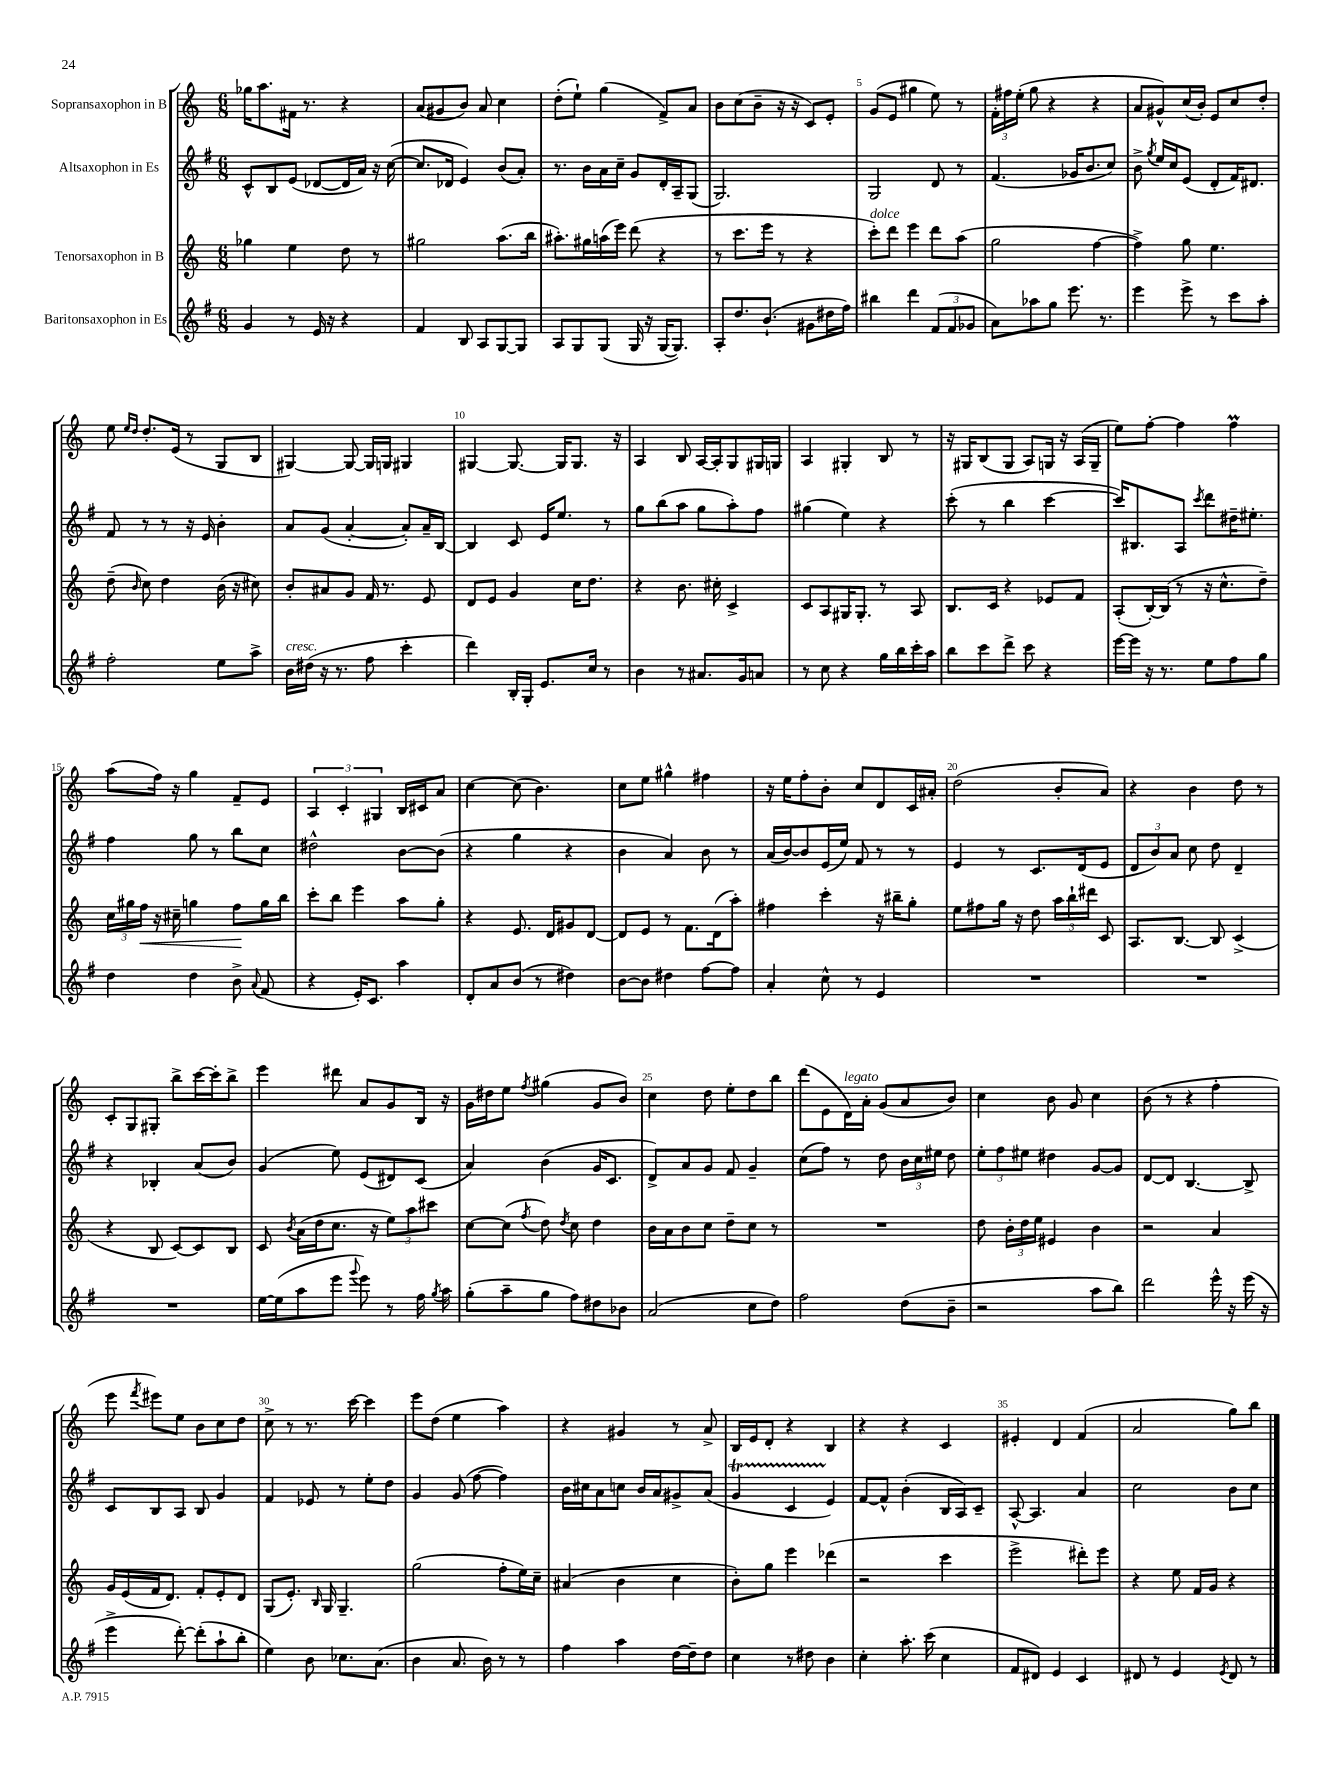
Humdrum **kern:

**kern	**kern	**dynam	**kern	**kern
*part4	*part3	*part3	*part2	*part1
*staff4	*staff3	*staff3	*staff2	*staff1
*I"Baritonsaxophon in Es	*I"Tenorsaxophon in B	*	*I"Altsaxophon in Es	*I"Sopransaxophon in B
*clefG2	*clefG2	*	*clefG2	*clefG2
*k[f#]	*k[]	*	*k[f#]	*k[]
*M6/8	*M6/8	*	*M6/8	*M6/8
=1	=1	=1	=1	=1
4g/	4gg-X\	.	8c^^/L	16gg-X\KL
.	.	.	.	8.aa\
.	.	.	8B/	.
8r	4ee\	.	(8e/J	16f#X\Jk
.	.	.	.	8.r
16e/	.	.	[8d-X/L	.
16r	.	.	.	.
4r	8dd\	.	16d-/L]	4r
.	.	.	16a/JJ)	.
.	8r	.	16r	.
.	.	.	([16cc\	.
=2	=2	=2	=2	=2
4f#/	2gg#X\	.	8.cc/L]	(8a/L
.	.	.	.	8g#X/
.	.	.	16d-X/Jk	.
8B/	.	.	4e/)	8b/J)
8A/L	.	.	.	8a/
[8G/	(8.aa\L	.	(8b/L	4cc\
8G/J]	.	.	8a'/J)	.
.	16bb\Jk	.	.	.
=3	=3	=3	=3	=3
8A/L	8.aa#X'\L)	.	8.r	(8dd'\L
8G/	.	.	.	8ee`\J)
.	16gg#X\L	.	16b\LL	.
(8G/J	(16aan\	.	16a\	(4gg\
.	16eee\JJ)	.	16cc~\JJ	.
16G/	(8ddd\	.	8g/L	.
16r	.	.	.	.
[16G/KL	4r	.	16d'/L	8f^/L)
8.G/J])	.	.	16A~/J	.
.	.	.	(8G/J	8a/J
=4	=4	=4	=4	=4
8A'/L	8r	.	2.G/)	8b\L
8.dd/	8.ccc\L	.	.	(8cc\
.	.	.	.	8b~\J
(8.b`/J	16eee\Jk	.	.	.
.	8r	.	.	16r
.	.	.	.	16r
8g#X\L	4r	.	.	8c/L)
16dd#X\L	.	.	.	8e'/J
16ff#\JJ)	.	.	.	.
=5	=5	=5	=5	=5
!	!LO:TX:a:i:t=dolce	!	!	!
4bb#X\	8ccc'\L)	.	2G/	(8g/L
.	8ddd\J	.	.	8e/J
4ddd\	4eee\	.	.	4gg#X\
(12f#/L	8ddd\L	.	8d/	8ee\)
12f#/	.	.	.	.
.	(8aa\J	.	8r	8r
12g-X/J	.	.	.	.
=6	=6	=6	=6	=6
8a\L)	2gg\	.	(4.f#/	24f'\LL
.	.	.	.	24ff#X\
.	.	.	.	(24ee'\JJ
8aa-X\	.	.	.	8gg\
8gg\J	.	.	.	4r
8.eee\	.	.	16g-X/KL	.
.	.	.	8.b/	.
.	[4ff\	.	.	4r
8.r	.	.	.	.
.	.	.	8cc/J)	.
=7	=7	=7	=7	=7
4eee\	4ff^\])	.	8b^\	8a/L
.	.	.	8qgg/	.
.	.	.	16ee/LL	8g#X^^/)
.	.	.	16cc/J	.
8eee^\	8gg\	.	(8e/J	(16cc/L
.	.	.	.	16b'/JJ)
8r	4.ee\	.	8d'/L	8e/L
8ccc\L	.	.	16f#/K)	8cc/
.	.	.	8.d#X/J	.
8aa'\J	.	.	.	8dd'/J
!!LO:LB:g=z
=8	=8	=8	=8	=8
2ff#'\	(8dd~\	.	8f#/	8ee\
.	.	.	.	16qqee/LL
.	16qqb/	.	.	16qqdd/JJ
.	8cc\)	.	8r	8.dd'/L
.	4dd\	.	8r	.
.	.	.	.	(16e/Jk
.	.	.	16r	8r
.	.	.	16e/	.
8ee\L	(16b\	.	4b'\	8G/L
.	16r	.	.	.
8aa^\J	8cc#X\)	.	.	8B/J
=9	=9	=9	=9	=9
!LO:TX:a:i:t=cresc.	!	!	!	!
16b\LL	8b'/L	.	8a/L	[4G#X/)
(16dd#X\JJ	.	.	.	.
16r	8a#X/	.	(8g/J	.
8.r	.	.	.	.
.	8g/J	.	[4a'/	8G#/_
8ff#\	16f/	.	.	16G#/LL]
.	8.r	.	.	16Gn/JJ
4ccc'\	.	.	8a'/L])	4G#X/
.	8e/	.	16a~/L	.
.	.	.	[16B/JJ	.
=10	=10	=10	=10	=10
4ddd\)	8d/L	.	4B/]	[4G#X/
.	8e/J	.	.	.
16B'/LL	4g/	.	8c/	8.G#/_
16G'/JJ	.	.	.	.
8.e/L	.	.	16e/KL	.
.	.	.	8.ee/J	16G#/KL]
.	16cc\KL	.	.	8.G#/J
16cc/Jk	8.dd\J	.	.	.
8r	.	.	8r	.
.	.	.	.	16r
=11	=11	=11	=11	=11
4b\	4r	.	8gg\L	4A/
.	.	.	(8bb\	.
8r	8.b\	.	8aa\J	8B/
8.a#X/L	.	.	8gg\L	[16A/LL
.	16cc#X'\	.	.	16A'/J]
.	4c^/	.	8aa'\)	8G/
16g/k	.	.	.	.
8an/J	.	.	8ff#\J	16G#X/L
.	.	.	.	16Gn/JJ
=12	=12	=12	=12	=12
8r	8c/L	.	(4gg#X\	4A/
8cc\	8A/	.	.	.
4r	16G#X/K	.	4ee\)	4G#X'/
.	8.G#'/J	.	.	.
16gg\LL	8r	.	4r	8B/
16bb\	.	.	.	.
16ccc'\	8A/	.	.	8r
16aa\JJ	.	.	.	.
=13	=13	=13	=13	=13
8bb\L	8.B/L	.	(8ccc'\	16r
.	.	.	.	16G#X/KL
8ccc\	.	.	8r	(8B/
.	16c/Jk	.	.	.
8ddd^\J	4r	.	4bb\	8G#/J
8ccc\	.	.	.	8A/L)
4r	8e-X/L	.	[4ccc\	16Gn/Jk
.	.	.	.	16r
.	8f/J	.	.	(16A/LL
.	.	.	.	16G~/JJ
=14	=14	=14	=14	=14
[16eee\LL	(8A'/L	.	16ccc/KL])	8ee\L)
16eee\JJ]	.	.	8.B#X/	.
16r	[16B'/L)	.	.	[8ff'\J
8.r	(16B/JJ]	.	.	.
.	8r	.	8A/J	4ff\]
.	.	.	8qccc/	.
8ee\L	16r	.	8ddd\L	.
.	8.cc^^\L	.	.	.
8ff#\	.	.	16dd#X~\K	4ffM\
.	.	.	8.ee#X'\J	.
8gg\J	8dd~\J)	.	.	.
!!LO:LB:g=z
=15	=15	=15	=15	=15
4dd\	24cc\LL	.	4ff#\	(8aa\L
.	24gg#X\	.	.	.
!	!	!LO:HP:b	!	!
.	24ff\JJ	<	.	.
.	16r	.	.	16ff\Jk)
.	16cc#X~\	.	.	16r
4dd\	4ggn\	.	8gg\	4gg\
.	.	.	8r	.
8b^\	8ff\L	.	8bb\L	8f~/L
8qqa/	.	.	.	.
(8f#/	16gg\L	[	8cc\J	8e/J
.	16bb\JJ	.	.	.
=16	=16	=16	=16	=16
4r	8ccc'\L	.	2dd#X^^\	6A/
.	8bb\J	.	.	.
.	.	.	.	6c'/
16e'/KL)	4eee\	.	.	.
8.c/J	.	.	.	.
.	.	.	.	6G#X/
4aa\	8aa\L	.	[8b\L	16B/LL
.	.	.	.	16c#X/J
.	8gg'\J	.	(8b\J]	8a/J
=17	=17	=17	=17	=17
8d'/L	4r	.	4r	[4cc\
8a/	.	.	.	.
(8b/J	8.e/	.	4gg\	(8cc\]
8r	.	.	.	4.b\)
.	16d/KL	.	.	.
4dd#X\)	8g#X/	.	4r	.
.	[8d/J	.	.	.
=18	=18	=18	=18	=18
[8b\L	8d/L]	.	4b\	8cc\L
8b\J]	8e/J	.	.	8ee\J
4dd#X\	8r	.	4a/)	4gg#X^^\
.	8.f\L	.	.	.
[8ff#\L	.	.	8b\	4ff#X\
.	(16d\k	.	.	.
8ff#\J]	8aa'\J)	.	8r	.
=19	=19	=19	=19	=19
4a'/	4ff#X\	.	(16a/LL	16r
.	.	.	[16b/J)	16ee\KL
.	.	.	8b/]	8ff'\
8cc^^\	4ccc'\	.	(16e/L	8b'\J
.	.	.	16ee/JJ)	.
8r	.	.	8f#/	8cc/L
4e/	16r	.	8r	8d/
.	16bb#X~\KL	.	.	.
.	8gg'\J	.	8r	16c/L
.	.	.	.	16a#X'/JJ
=20	=20	=20	=20	=20
2.r	8ee\L	.	4e/	(2dd\
.	8ff#X\	.	.	.
.	16gg\Jk	.	8r	.
.	16r	.	.	.
.	8dd\	.	8.c/L	.
.	24aa\LL	.	.	8b'/L
.	24bb`\	.	.	.
.	.	.	(16d/k	.
.	24ddd#X\JJ	.	.	.
.	8c/	.	8e/J	8a/J)
=21	=21	=21	=21	=21
2.r	8.A/L	.	12d/L	4r
.	.	.	12b/)	.
.	.	.	12a/J	.
.	[8.B/J	.	.	.
.	.	.	8cc\	4b\
.	8B/]	.	8dd\	.
.	(4c^/	.	4d~/	8dd\
.	.	.	.	8r
!!LO:LB:g=z
=22	=22	=22	=22	=22
2.r	4r	.	4r	8c'/L
.	.	.	.	8G/
.	8B/	.	4B-X'/	8G#X'/J
.	[8c/L)	.	.	8bb^\L
.	8c/]	.	(8a/L	[16ccc\L
.	.	.	.	16ccc'\J]
.	8B/J	.	8b/J)	8bb^\J
=23	=23	=23	=23	=23
[16ee\LL	8c/	.	(4g/	4eee\
(16ee\J]	.	.	.	.
.	8qb/	.	.	.
8aa\	(16a\LL	.	.	.
.	16dd\J	.	.	.
8eee\J	8.cc\J	.	8ee\)	8ddd#X\
8qqggg/	.	.	.	.
8eee\)	.	.	(8e/L	8a/L
.	16r	.	.	.
8r	12ee\L)	.	8d#X/)	8g/
.	12aa\	.	.	.
16ff#\	.	.	(8c/J	16B/Jk
.	12ccc#X\J	.	.	.
8qgg/	.	.	.	.
16aa\	.	.	.	16r
=24	=24	=24	=24	=24
(8gg'\L	[8cc\L	.	4a/)	16g\LL
.	.	.	.	16dd#X\J
8aa~\	(8cc\J]	.	.	8ee\J
.	8qff/	.	.	8qff/
8gg\J	8dd\)	.	(4b\	(4gg#X\
.	8qdd/	.	.	.
8ff#\L)	8cc\	.	.	.
8dd#X\	4dd\	.	16g/KL	8g/L
.	.	.	8.c/J	.
8b-X\J	.	.	.	8b/J)
=25	=25	=25	=25	=25
(2a/	16b\LL	.	8d^/L)	4cc\
.	16a\J	.	.	.
.	8b\	.	8a/	.
.	8cc\J	.	8g/J	8dd\
.	8dd~\L	.	8f#/	8ee'\L
8cc\L	8cc\J	.	4g~/	8dd\
8dd\J)	8r	.	.	8bb\J
=26	=26	=26	=26	=26
2ff#\	2.r	.	(8cc\L	(8ddd\L
.	.	.	8ff#\J)	8e\
!	!	!	!	!LO:TX:a:i:t=legato
.	.	.	8r	16d\L)
.	.	.	.	16a'\JJ
.	.	.	8dd\	(8g/L
(8dd\L	.	.	24b\LL	8a/
.	.	.	24cc\	.
.	.	.	24ee#X\JJ	.
8b~\J	.	.	8dd\	8b/J)
=27	=27	=27	=27	=27
2r	8dd\	.	12ee'\L	4cc\
.	.	.	12ff#\	.
.	24b'\LL	.	.	.
.	24dd\	.	12ee#X\J	.
.	24ee\JJ	.	.	.
.	4e#X/	.	4dd#X\	8b\
.	.	.	.	8g/
8aa\L	4b\	.	[8g/L	4cc\
8bb\J)	.	.	8g/J]	.
=28	=28	=28	=28	=28
2ddd\	2r	.	[8d/L	(8b\
.	.	.	8d/J]	8r
.	.	.	[4.B/	4r
16eee^^\	4a/	.	.	4ff'\
16r	.	.	.	.
(16eee\	.	.	8B^/]	.
16r	.	.	.	.
!!LO:LB:g=z
=29	=29	=29	=29	=29
4eee^\	16g/LL	.	8c/L	8eee\
.	(16e/	.	.	.
.	.	.	.	8qfff/
.	16f/J	.	8B/	8eee#X\L)
.	8.d/J)	.	.	.
[8ddd'\)	.	.	8A/J	8ee\J
(8ddd'\L]	8f'/L	.	8B/	8b\L
8aa`\	8e'/	.	4g/	8cc\
8bb'\J	8d/J	.	.	8dd\J
=30	=30	=30	=30	=30
4ee\)	(8G/L	.	4f#/	8cc^\
.	8.e'/J)	.	.	8r
8b\	.	.	8e-X/	8.r
.	16qqB/	.	.	.
.	16G/	.	.	.
8.cc-X\L	4.G~/	.	8r	.
.	.	.	.	[16ccc\
.	.	.	8ee'\L	4ccc\]
(8.a\J	.	.	.	.
.	.	.	8dd\J	.
=31	=31	=31	=31	=31
4b\	(2gg\	.	4g/	8eee\L
.	.	.	.	(8dd\J
8.a/	.	.	(8g/	4ee\
.	.	.	[8ff#\	.
16b\)	.	.	.	.
8r	8ff'\L	.	4ff#\])	4aa\)
8r	16ee\L)	.	.	.
.	16cc~\JJ	.	.	.
=32	=32	=32	=32	=32
4ff#\	(4a#X/	.	16b\LL	4r
.	.	.	16cc#X\J	.
.	.	.	8a\	.
4aa\	4b\	.	8ccn\J	4g#X/
.	.	.	16b/LL	.
.	.	.	16a/J	.
[16dd\LL	4cc\	.	8g#X^/	8r
16dd~\J]	.	.	.	.
8dd\J	.	.	(8a/J	8a^/
=33	=33	=33	=33	=33
4cc\	8b'\L)	.	4gT/	16B/LL
.	.	.	.	16e/J
.	8gg\J	.	.	8d'/J
8r	4eee\	.	4cTTT/	4r
8dd#X\	.	.	.	.
4b\	(4ddd-X\	.	4e/)	4B/
=34	=34	=34	=34	=34
4cc'\	2r	.	[8f#/L	4r
.	.	.	8f#^^/J]	.
8.aa'\	.	.	(4b'\	4r
(16ccc\	.	.	.	.
4cc\	4ccc\	.	16B/LL	4c/
.	.	.	16A/J)	.
.	.	.	8c~/J	.
=35	=35	=35	=35	=35
8f#/L	2eee^\	.	[8A^^/	4e#X'/
8d#X/J)	.	.	4.A/]	.
4e/	.	.	.	4d/
4c/	8ddd#X'\L)	.	4a/	(4f/
.	8eee\J	.	.	.
=36	=36	=36	=36	=36
8d#X/	4r	.	2cc\	2a/
8r	.	.	.	.
4e/	8ee\	.	.	.
.	16f/LL	.	.	.
.	16g/JJ	.	.	.
8qe/	.	.	.	.
8d#/	4r	.	8b\L	8gg\L)
8r	.	.	8cc\J	8bb\J
==	==	==	==	==
*-	*-	*-	*-	*-
